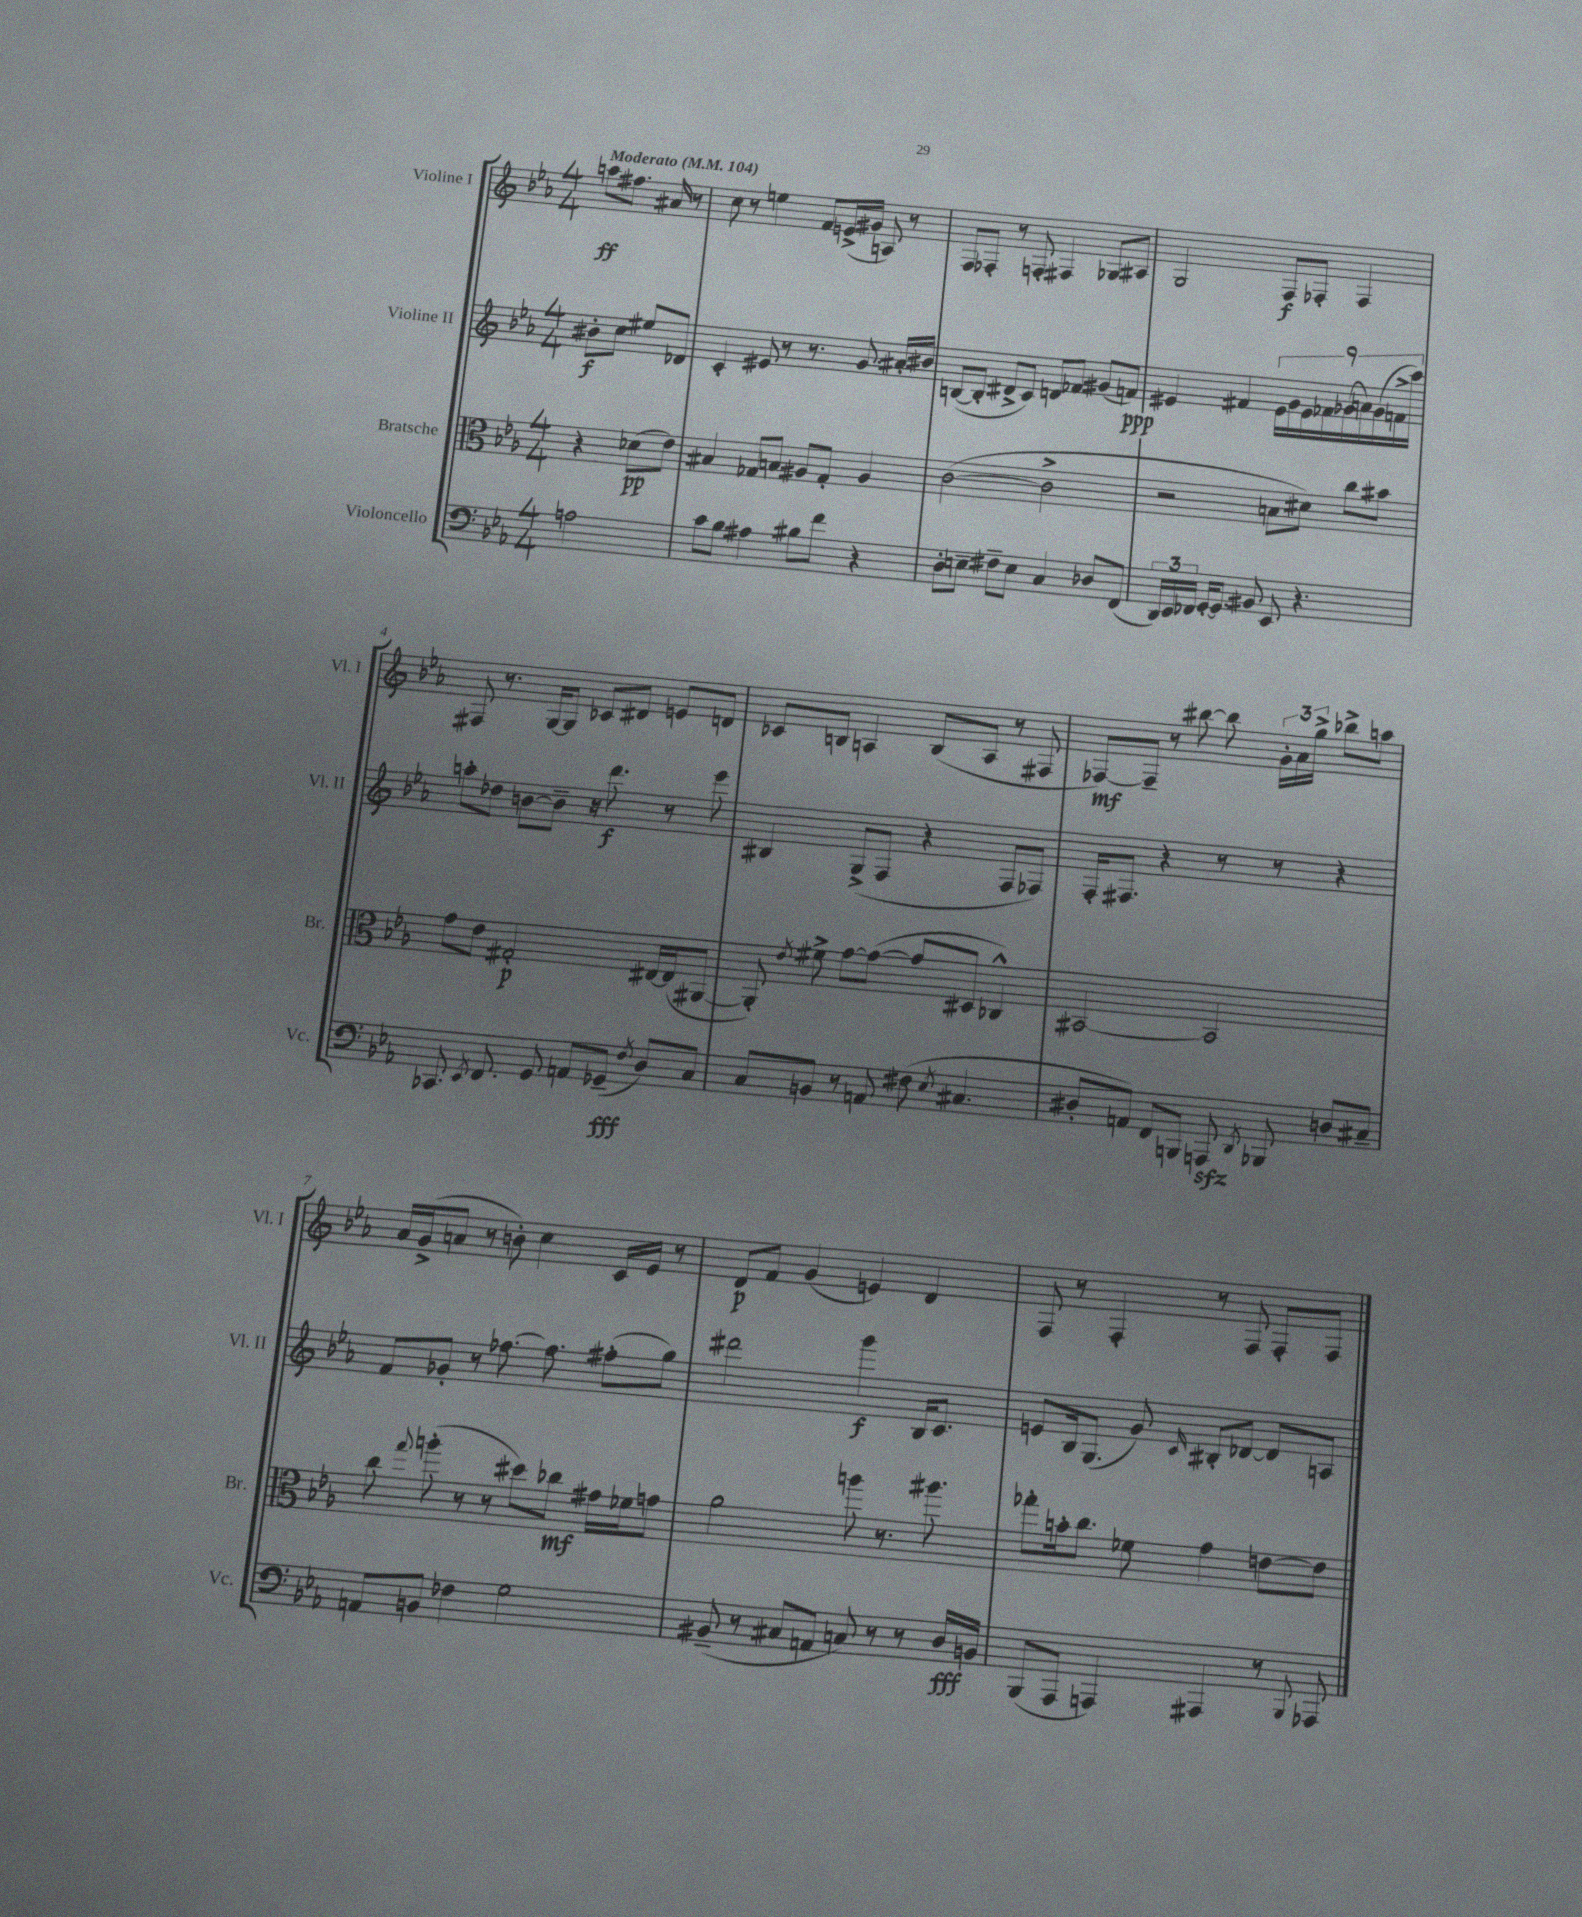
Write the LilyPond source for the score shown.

<<
\new StaffGroup <<
\new Staff = "s0" \with { instrumentName = "Violine I" shortInstrumentName = "Vl. I" } {
    \clef treble \key ees \major \numericTimeSignature \time 4/4 \partial 2 \tempo "Moderato" 4 = 104
    \autoBeamOff a''8[\ff fis''8.] ais'16 r8 |
    c''8 r8 e''4 f'8[ e'16->( gis'16] a8) r8 |
    f8[ fes8]-. r8 f8-. fis4 ges8[ ais8] |
    g2 f8[\f fes8]-. fes4 |
    fis8 r8. g16[~ g8] ces'8[ dis'8] e'8[ d'8] |
    ces'8[ b8] a4 b8[( a8] r8 fis8 |
    fes8[~\mf) fes8]-- r8 bis''8~ bis''8 \tuplet 3/2 { g'16[-. aes'16 g''16]-> } bes''8[-> a''8] |
    aes'16[ g'16->( a'8] r8 b'8-.) c''4 c'16[ ees'16] r8 |
    d'8[\p f'8] g'4( e'4) d'4 |
    f8 r8 f4-. r8 f8 f8[-. f8] \bar "|." |
}
\new Staff = "s1" \with { instrumentName = "Violine II" shortInstrumentName = "Vl. II" } {
    \clef treble \key ees \major \numericTimeSignature \time 4/4 \partial 2
    \autoBeamOff bis'8[-.\f c''8] eis''8[ des'8] |
    c'4-. eis'8 r8 r8. g'8. ais'16[-. bis'16] |
    b8[~( b8]-. dis'8[-> c'8]) d'8[ fes'8] gis'8[( f'8]\ppp) |
    eis'4 fis'4 \tuplet 9/8 { eis'16[ g'16 eis'16 fes'16 ges'16( a'16) ges'16( f'16-> c'''16]) } |
    a''8[-. des''8] b'8[~ b'8]-- r16 d'''8.\f r8 ees'''8 |
    bis4 g8[->( f8] r4 f8[ fes8]) |
    f16[-. fis8.] r4 r8 r8 r4 |
    f'8[ ges'8]-. r8 fes''8.~ fes''8. fis''8[-.( g''8]) |
    dis'''2 g'''4\f bes16[ c'8.] |
    e'8[ bes16 g8.]( g'8) \grace { c'16 } bis8[-. des'8]~ des'8[ a8] \bar "|." |
}
\new Staff = "s2" \with { instrumentName = "Bratsche" shortInstrumentName = "Br." } {
    \clef alto \key ees \major \numericTimeSignature \time 4/4 \partial 2
    \autoBeamOff r4 des'8[\pp( ees'8]) |
    bis4 ges8[ b8] ais8[ ges8]-. ais4 |
    c'2~( c'2-> |
    r2 b8[ dis'8]) c''8[ bis'8] |
    g'8[ ees'8] gis2-.\p eis16[~ eis16( ais,8]~ |
    ais,8-.) \acciaccatura { ees'8 } fis'8-> g'8[~ g'8]~( g'8[ dis8] ces4-^) |
    bis,2~ bis,2 |
    c''8 \appoggiatura { g''8 } a''8-.( r8 r8 dis''8[) ces''8]\mf gis'16[ fes'16 g'8] |
    aes'2 a''8 r8. ais''8. |
    ges''8[-. b'16-. c''8.] fes'8 g'4 e'8[~ e'8] \bar "|." |
}
\new Staff = "s3" \with { instrumentName = "Violoncello" shortInstrumentName = "Vc." } {
    \clef bass \key ees \major \numericTimeSignature \time 4/4 \partial 2
    \autoBeamOff a2 |
    c'8[ bes8] ais4 bis8[ f'8] r4 |
    d8[-. e8]-- fis8[-- e8] c4 des8[ f,8]( |
    \tuplet 3/2 { d,16[) ees,16 fes,16] } g,16[~-. g,8.] bis,8 ees,8 r4. |
    ces,8. \acciaccatura { ees,8 } f,8. g,8 a,8[ ges,8]--\fff( \acciaccatura { f8 } d8[) c8] |
    c8[ b,8] r8 a,8 fis8( \acciaccatura { ees8 } cis4. |
    dis8[-. a,8]) f,8[ b,,8] a,,8\sfz \acciaccatura { d,8 } bes,,8 d8[ cis8]-- |
    a,8[ b,8] fes4 g2 |
    bis,8--( r8 cis8[ a,8] c8) r8 r8 d16[\fff b,16] |
    bes,,8[( aes,,8] a,,4) ais,,4 r8 \appoggiatura { bes,,8 } aes,,8 \bar "|." |
}
>>
>>
